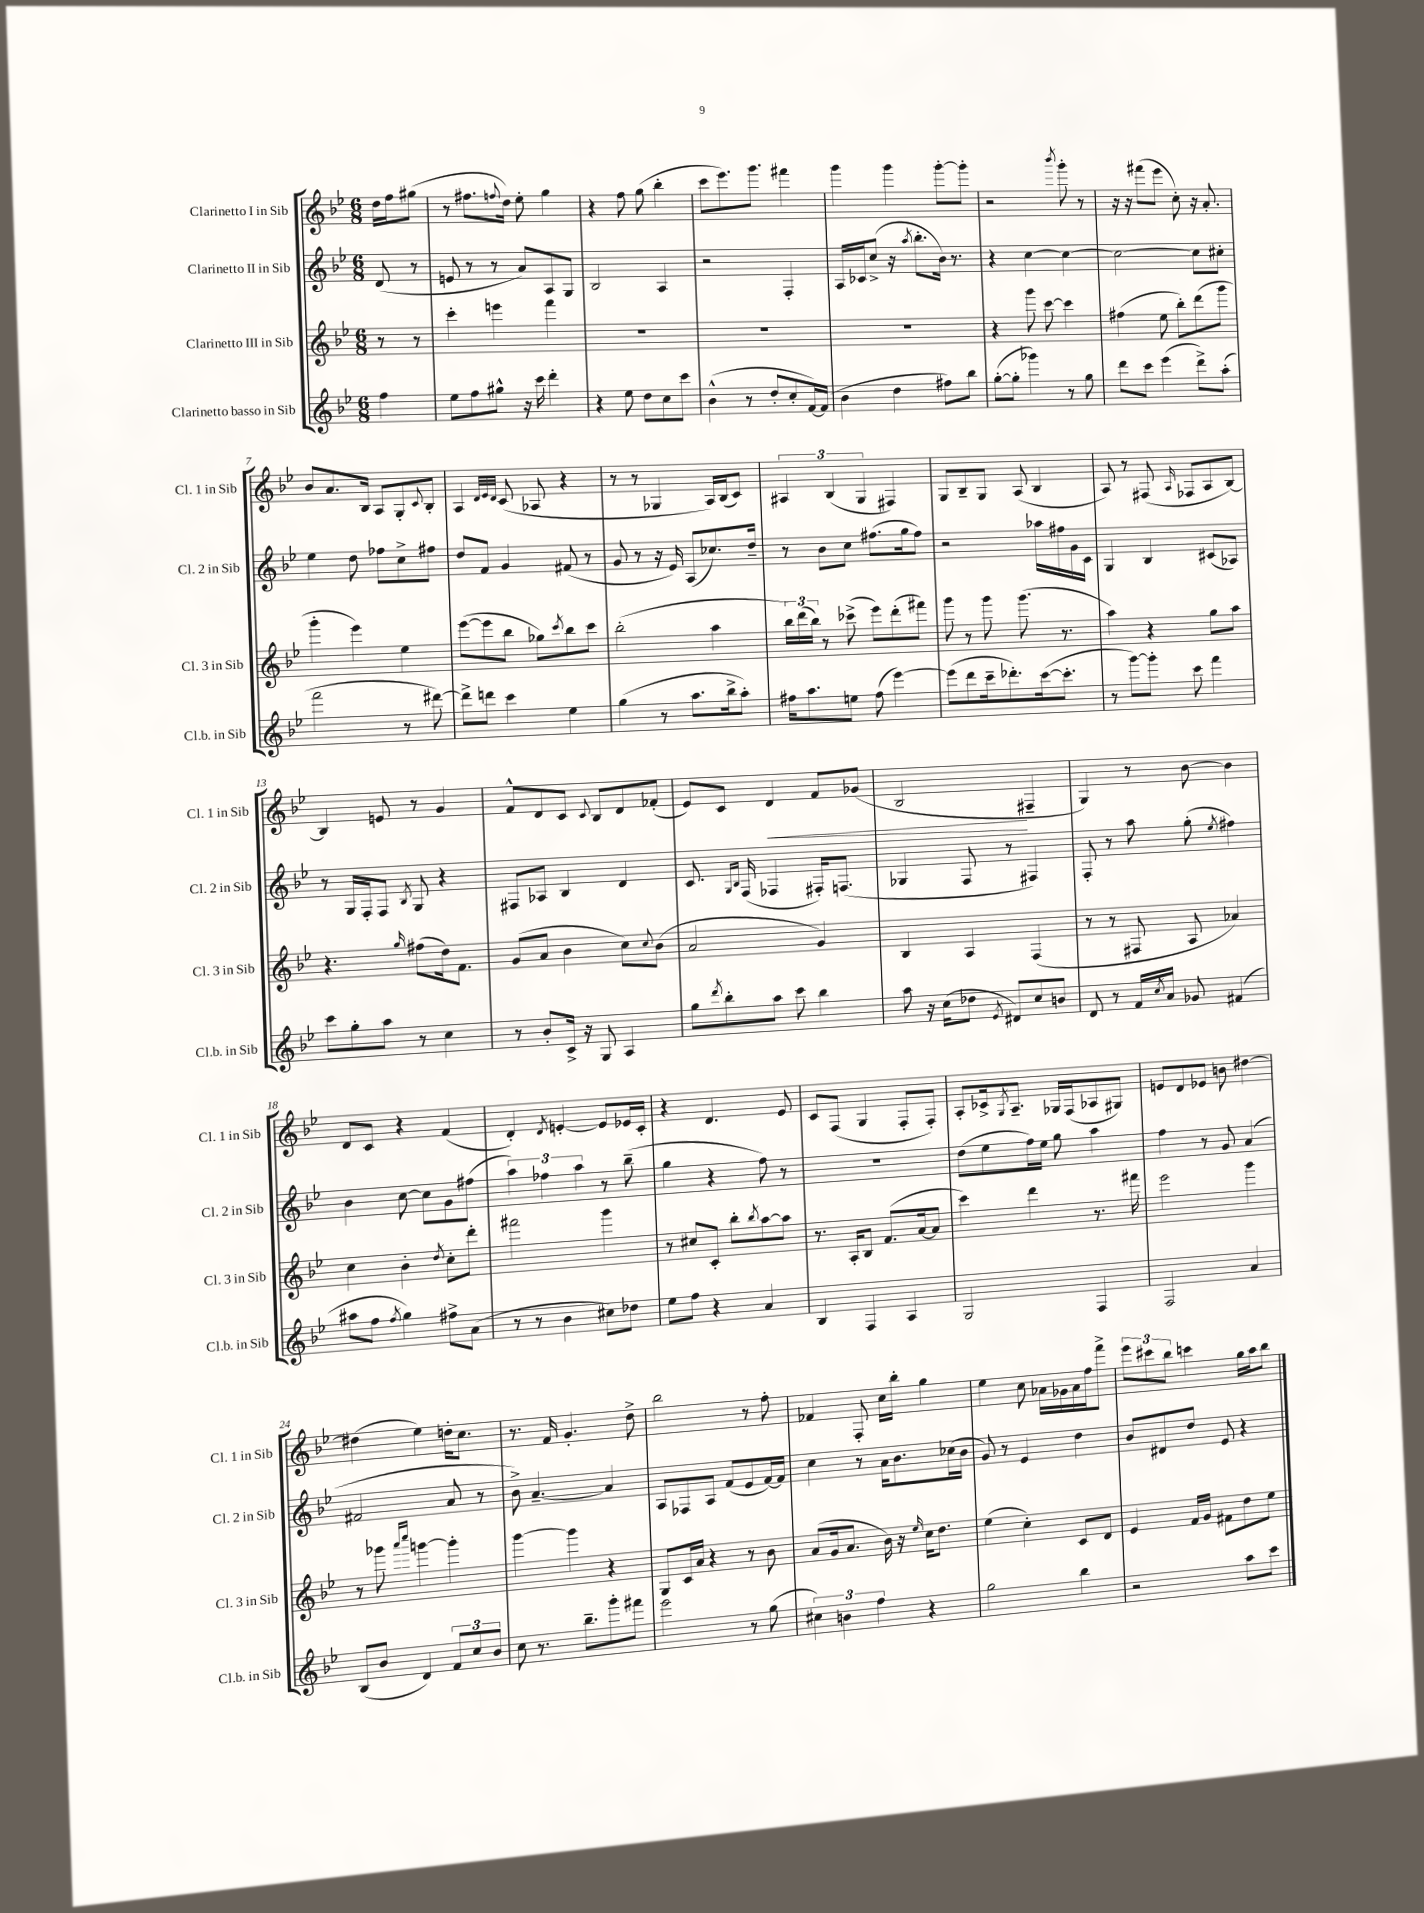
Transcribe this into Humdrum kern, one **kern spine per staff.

**kern	**kern	**kern	**kern
*staff4	*staff3	*staff2	*staff1
*clefG2	*clefG2	*clefG2	*clefG2
*k[b-e-]	*k[b-e-]	*k[b-e-]	*k[b-e-]
*M6/8	*M6/8	*M6/8	*M6/8
4ff	8r	(8d	16dd
.	.	.	16ff
.	8r	8r	(8gg#
=	=	=	=
8ee-	4ccc'	8e	8r
8ff	.	8r	8.ff#
8gg#^^	4eee	8r	.
.	.	.	8qqff
.	.	.	16dd)
16r	.	8a)	8ee-'
16ccc	.	.	.
4ddd'	4fff	8A	4gg
.	.	8G	.
=	=	=	=
4r	2.r	2B-	4r
8ee-	.	.	8ff
8dd	.	.	(8gg
8cc	.	4A	4bb-'
8ccc	.	.	.
=	=	=	=
(4b-^^	2.r	2r	8ccc
.	.	.	8.eee-)
8r	.	.	.
.	.	.	8.ggg
8dd'	.	.	.
8cc'	.	4F'	4fff#
[16f)	.	.	.
(16f]	.	.	.
=	=	=	=
4b-	2.r	16A	4ggg
.	.	16c-	.
.	.	(8cc^	.
4dd	.	16r	4ggg
.	.	8qaa	.
.	.	8.bb-'	.
8ff#)	.	16b-)	[8ggg'
.	.	8.r	.
8bb-	.	.	8ggg']
=	=	=	=
([8gg'	4r	4r	2r
8gg']	.	.	.
4ggg-)	8ggg	[4cc	.
.	[8ccc	.	.
.	.	.	8qbbb-
8r	4ccc]	4cc_	8ggg'
8gg	.	.	8r
=	=	=	=
8ddd	(4ff#	2cc_	16r
.	.	.	16r
8ccc	.	.	(8fff#
(4eee-	8ee-	.	8eee-
.	8bb-')	.	8cc')
8ddd^)	(8ddd	8cc]	16r
.	.	.	8.a'
(8aa'	8ggg	8cc#'	.
=	=	=	=
2fff	4ggg'	4ee-	8b-
.	.	.	8.a
.	4eee-)	8dd	.
.	.	.	16B-
.	.	8ff-	8A
8r	4ee-	8cc^	8G'
.	.	.	8qqc
[8ddd#)	.	8ff#	8B-'
=	=	=	=
8ddd#^]	([8eee-	8dd	4A
8ddd	8eee-]	8f	.
.	.	.	32qqd
.	.	.	32qqe-
.	.	.	32qqd
4ccc	8bb-	4g	(8c
.	8gg-)	.	8A-
.	8qccc	.	.
4ee-	8bb-	(8f#	4r
.	8ccc	8r	.
=	=	=	=
(4gg	(2bb-'	8g	8r
.	.	8r	8r
8r	.	16r	4G-
.	.	16e-)	.
8.aa	.	(8A	.
.	4aa	8.cc-)	16A)
16bb-^	.	.	(16B-
8aa')	.	.	8c)
.	.	16dd~	.
=	=	=	=
16ff#	24bb-)	8r	6A#
.	(24ddd	.	.
8.aa	.	.	.
.	24bb-)	.	.
.	8r	8b-	.
.	.	.	(6B-
8ee	(8ccc-^	8cc	.
.	.	.	6G
(8ff#	8eee-)	(8.ff#	.
[4eee-)	(8ddd'	.	4F#)
.	.	16gg	.
.	8fff#)	8ff#)	.
=	=	=	=
(8eee-]	8ggg	2r	8G
8ddd	8r	.	8B-~
16ccc~	8ggg	.	8G
8.ddd-')	.	.	.
.	(8.ggg	.	(8A
([16ccc	.	16aa-	4B-
8.ccc']	8.r	16ff#	.
.	.	16g	.
.	.	16c	.
=	=	=	=
8r	4aa)	4G	8A)
[8ggg)	.	.	8r
8ggg']	4r	4B-	(8F#
.	.	.	16qqA
8ccc	.	.	8F-
4fff	8gg	(8c#	8A
.	8aa	8A-)	[8B-)
=	=	=	=
8ccc	4.r	8r	4B-]
8gg'	.	16G	.
.	.	16F'	.
8aa	.	8F	8e
.	16qqgg	8qB-	.
8r	(8ff#	8G	8r
4cc	16dd)	4r	4g
.	8.f	.	.
=	=	=	=
8r	(8g	8F#	8f^^
8b-'	8a	8A-	8d
16c^	4b-	4B-	8c
16r	.	.	.
.	.	.	8qqc
8G	.	.	8B-
4A	8cc)	4d	8d
.	8qqcc	.	.
.	(8b-	.	(8f-'
=	=	=	=
8gg	2a	8.c	8e-)
8qddd	.	.	.
8bb-'	.	.	8c
.	.	16qqG	.
.	.	16qqB-	.
.	.	(16F	.
8aa	.	4F-	4d
8ccc	.	.	.
4bb-	4g)	16F#')	8f
.	.	(8.F	.
.	.	.	(8g-
=	=	=	=
8aa	4B-	4G-	2B-
16r	.	.	.
(16cc	.	.	.
8dd-	4A	8F	.
8qe-	.	.	.
8d#)	.	8r	.
8cc	(4F	4F#)	4F#~
8b	.	.	.
=	=	=	=
8d	8r	8F'	4G)
8r	8r	8r	.
16f	8F#	8aa	8r
8qcc	.	.	.
16a	.	.	.
8g-	8A	(8gg'	[8b-
.	.	8qee-	.
(4f#	4a-)	4ff#)	4b-]
=	=	=	=
8aa#	4cc	4b-	8d
8ff	.	.	8c
8qff	.	.	.
4gg)	4b-'	[8cc	4r
.	.	8cc]	.
.	8qdd	.	.
8ff#^	8cc'	8g	(4f
(8a	8ddd'	(8ff#	.
=	=	=	=
8r	2fff#	6aa)	4d')
8r	.	.	.
.	.	6ff-	.
.	.	.	8qd
4b-	.	.	[4e'
.	.	6aa	.
8cc#)	4ggg	8r	8e]
8dd-	.	(8bb-~	16e-
.	.	.	16c'
=	=	=	=
8ee-	8r	4gg	4r
8ff	8cc#	.	.
4r	8c'	4r	4.d
.	8bb-'	.	.
.	8qbb-	.	.
4a	[8aa	8ff)	.
.	8aa]	8r	8e-
=	=	=	=
4B-	8.r	2.r	8c
.	.	.	(8F
.	16A'	.	.
4F	8B-	.	4G
.	(8.f	.	.
4A	.	.	8F'
.	[16a	.	.
.	8a]	.	8F')
=	=	=	=
2G	4ccc)	(8dd	8A'
.	.	8ee-	16c-^
.	.	.	8qG
.	.	.	8.A~
.	4ddd	16ff)	.
.	.	16ee-	.
.	.	8gg	16G-
.	.	.	(16F
4F	8.r	4aa	8A-
.	.	.	8G#)
.	16fff#	.	.
=	=	=	=
2F	2eee-	4ff	8e
.	.	.	8d
.	.	8r	8e-
.	.	8g	8b
4a	4ggg	(4a	[4dd#
=	=	=	=
(8B-	8r	2f#	(4dd#]
8b-	8ggg-	.	.
.	16qqaaa	.	.
.	16qqcccc	.	.
4d)	[4ggg	.	4ee-)
12f	4ggg']	8a	16dd'
.	.	.	8.cc
12cc	.	.	.
.	.	8r	.
12b-	.	.	.
=	=	=	=
8cc	[4ggg	8b-^)	8.r
8.r	.	[4.a~	.
.	.	.	16f
.	4ggg]	.	4.g'
8.bb-~	.	.	.
8ggg'	4r	4a]	.
8fff#	.	.	8dd^
=	=	=	=
2eee-	8G	8A	2bb-
.	16c	8F-	.
.	16a	.	.
.	4r	8A	.
.	.	(8f	.
8r	8r	8e-	8r
(8gg	8b-	[16f)	8ff'
.	.	16f]	.
=	=	=	=
6cc#)	(8a	4cc	4f-
.	16g	.	.
6b	.	.	.
.	8.a	.	.
.	.	8r	8F'
6ff	.	.	.
.	16b-)	16a	16cc
.	16r	8.b-	16bb-'
.	16qqee-	.	.
4r	16cc	.	4gg
.	8.dd	.	.
.	.	(16cc-	.
.	.	16b-	.
=	=	=	=
2gg	(4ee-	8g)	4ee-
.	.	8r	.
.	4cc')	4e-	8cc
.	.	.	16a-
.	.	.	16g-
4bb-	8c	4dd	16a-
.	.	.	16ff
.	8d	.	8fff^
=	=	=	=
2r	4e-	8b-	12eee-
.	.	.	12ccc#
.	.	8d#	.
.	.	.	12bb-
.	16f	8dd	4ccc
.	16g	.	.
.	8f#	8e-	.
8aa	8dd	4r	16gg
.	.	.	16aa
8ccc	8ee-	.	8bb-
==	==	==	==
*-	*-	*-	*-
